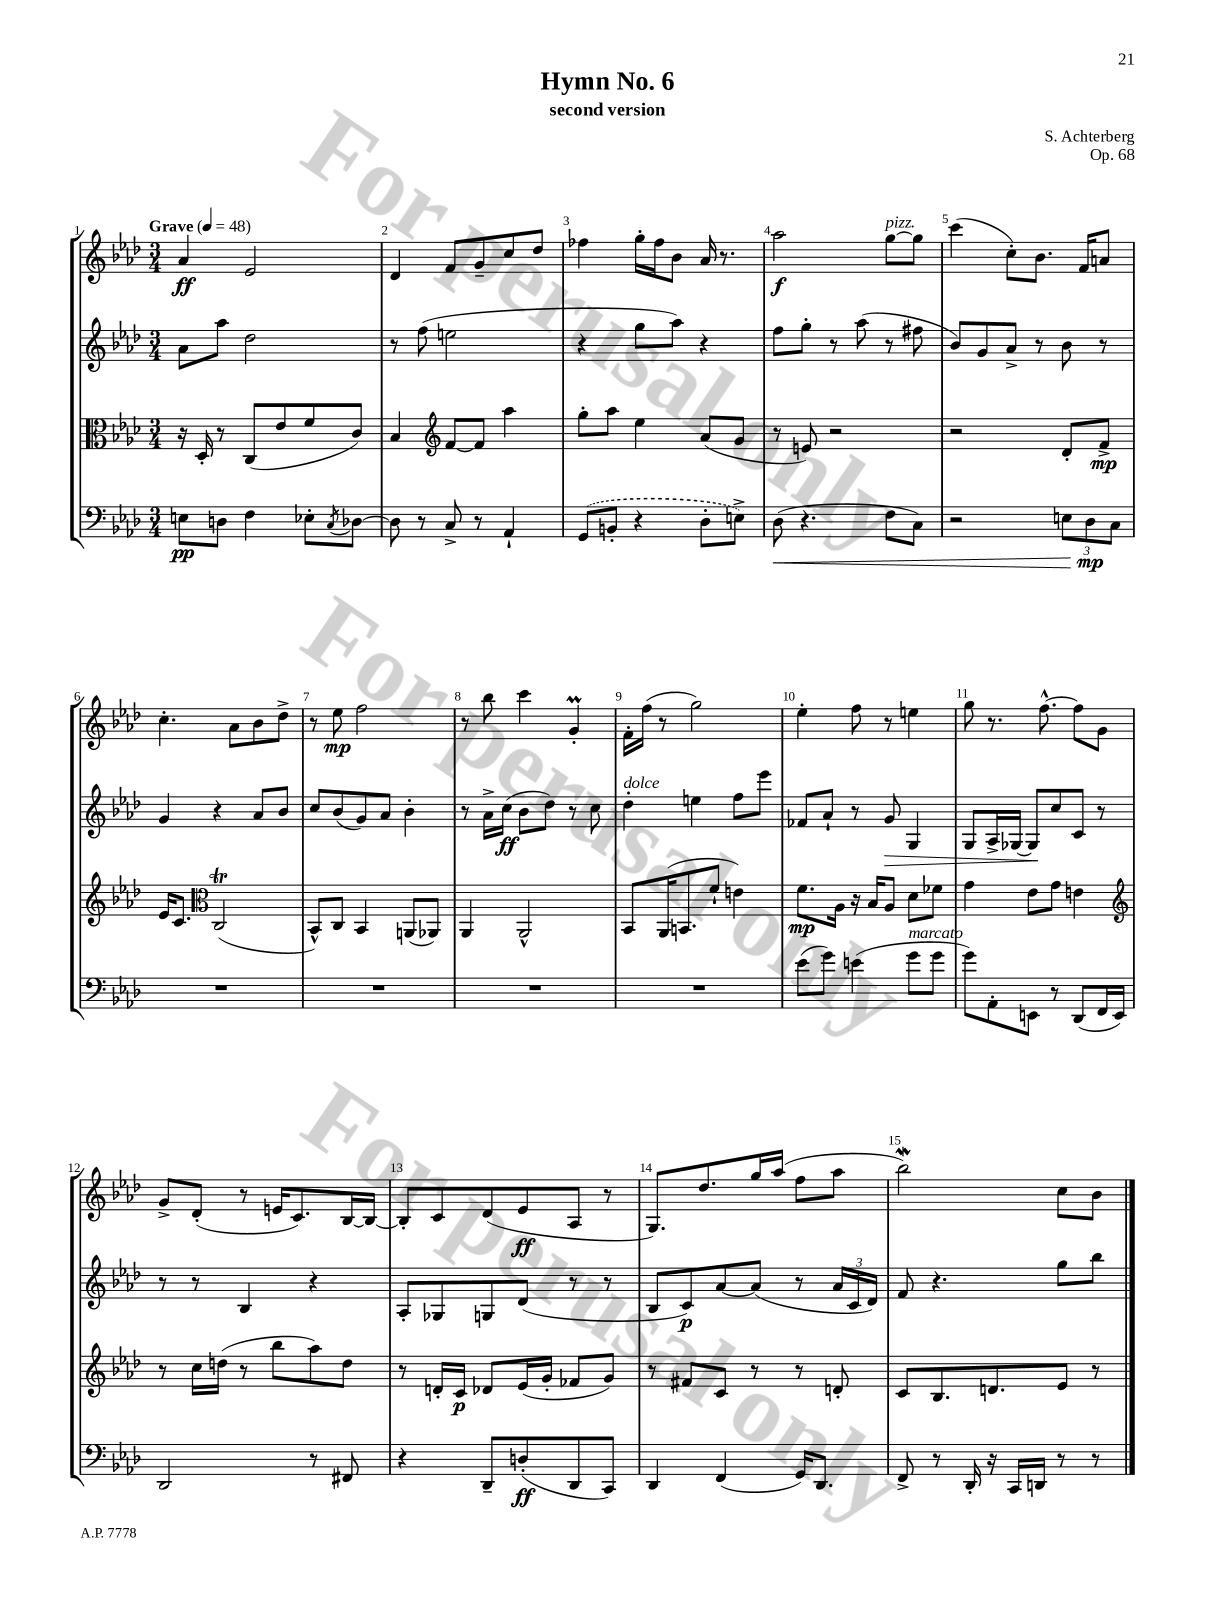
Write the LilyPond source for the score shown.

\header { title = "Hymn No. 6" composer = "S. Achterberg" subtitle = "second version" opus = "Op. 68" }
<<
\new StaffGroup <<
\new Staff = "s0" {
    \clef treble \key aes \major \numericTimeSignature \time 3/4 \tempo "Grave" 4 = 48
    aes'4\ff ees'2 |
    des'4 f'8 g'8-- c''8 des''8 |
    fes''4 g''16-. fes''16 bes'8 aes'16 r8. |
    aes''2\f g''8~^\markup { \italic "pizz." } g''8 |
    c'''4( c''8-.) bes'8. f'16 a'8 |
    c''4.-. aes'8 bes'8 des''8-> |
    r8 ees''8\mp f''2 |
    r8 bes''8 c'''4 g'4-.\prall |
    f'16-. f''16( r8 g''2) |
    ees''4-. f''8 r8 e''4 |
    g''8 r8. f''8.~-^ f''8 g'8 |
    g'8-> des'8-.( r8 e'16 c'8.) bes16~ bes16~ |
    bes8-. c'8 des'8( ees'8\ff aes8 r8 |
    g8.) des''8. g''16 aes''16( f''8 aes''8 |
    bes''2\mordent) c''8 bes'8 \bar "|." |
}
\new Staff = "s1" {
    \clef treble \key aes \major \numericTimeSignature \time 3/4
    aes'8 aes''8 des''2 |
    r8 f''8( e''2 |
    r4 g''8 aes''8) r4 |
    f''8 g''8-. r8 aes''8( r8 fis''8 |
    bes'8) g'8 aes'8-> r8 bes'8 r8 |
    g'4 r4 aes'8 bes'8 |
    c''8 bes'8( g'8) aes'8 bes'4-. |
    r8 aes'16-> c''16\ff( bes'8 des''8) r8 c''8 |
    des''4-.^\markup { \italic "dolce" } e''4 f''8 ees'''8 |
    fes'8 aes'8-! r8 g'8\> g4 |
    g8 aes16-> ges16~ ges8\! c''8 c'8 r8 |
    r8 r8 bes4 r4 |
    aes8-. ges8 g8 des'8( r8 r8 |
    bes8 c'8\p) aes'8~ aes'8( r8 \tuplet 3/2 { aes'16 c'16 des'16) } |
    f'8 r4. g''8 bes''8 \bar "|." |
}
\new Staff = "s2" {
    \clef alto \key aes \major \numericTimeSignature \time 3/4
    r16 des16-. r8 c8( ees'8 f'8 c'8) |
    bes4 \clef treble f'8~ f'8 aes''4 |
    g''8-. aes''8 ees''4 aes'8( g'8 |
    r8 e'8) r2 |
    r2 des'8-. f'8->\mp |
    ees'16 c'8. \clef alto c2\trill( |
    bes,8-^) c8 bes,4 a,8( aes,8) |
    aes,4 aes,2-^ |
    bes,8 aes,16( b,8. f'8-! e'4) |
    f'8.\mp aes16 r16 bes16 aes8 des'8 fes'8 |
    g'4 ees'8 g'8 e'4 |
    \clef treble r8 c''16 d''16( r8 bes''8 aes''8) d''8 |
    r8 d'16-. c'16\p des'8 ees'16( g'16-. fes'8 g'8) |
    r8 fis'8 c'8 r8 r8 d'8-. |
    c'8 bes8. d'8. ees'8 r8 \bar "|." |
}
\new Staff = "s3" {
    \clef bass \key aes \major \numericTimeSignature \time 3/4
    e8\pp d8 f4 ees8-. \acciaccatura { c8 } des8~ |
    des8 r8 c8-> r8 aes,4-! |
    \once \slurDashed g,8( b,8-. r4 des8-. e8->) |
    des8\<( r4. f8 c8) |
    r2 \tuplet 3/2 { e8 des8\mp\! c8 } |
    R2. |
    R2. |
    R2. |
    R2. |
    ees'8( g'8) e'4( g'8^\markup { \italic "marcato" } g'8 |
    g'8) aes,8-. e,8 r8 des,8( f,16 e,16) |
    des,2 r8 fis,8 |
    r4 des,8-- d8-.\ff( des,8 c,8) |
    des,4 f,4( g,16) des,8. |
    f,8-> r8 des,16-. r16 c,16 d,16 r8 r8 \bar "|." |
}
>>
>>
\layout { \context { \Score \override BarNumber.break-visibility = ##(#f #t #t) barNumberVisibility = #all-bar-numbers-visible } }
